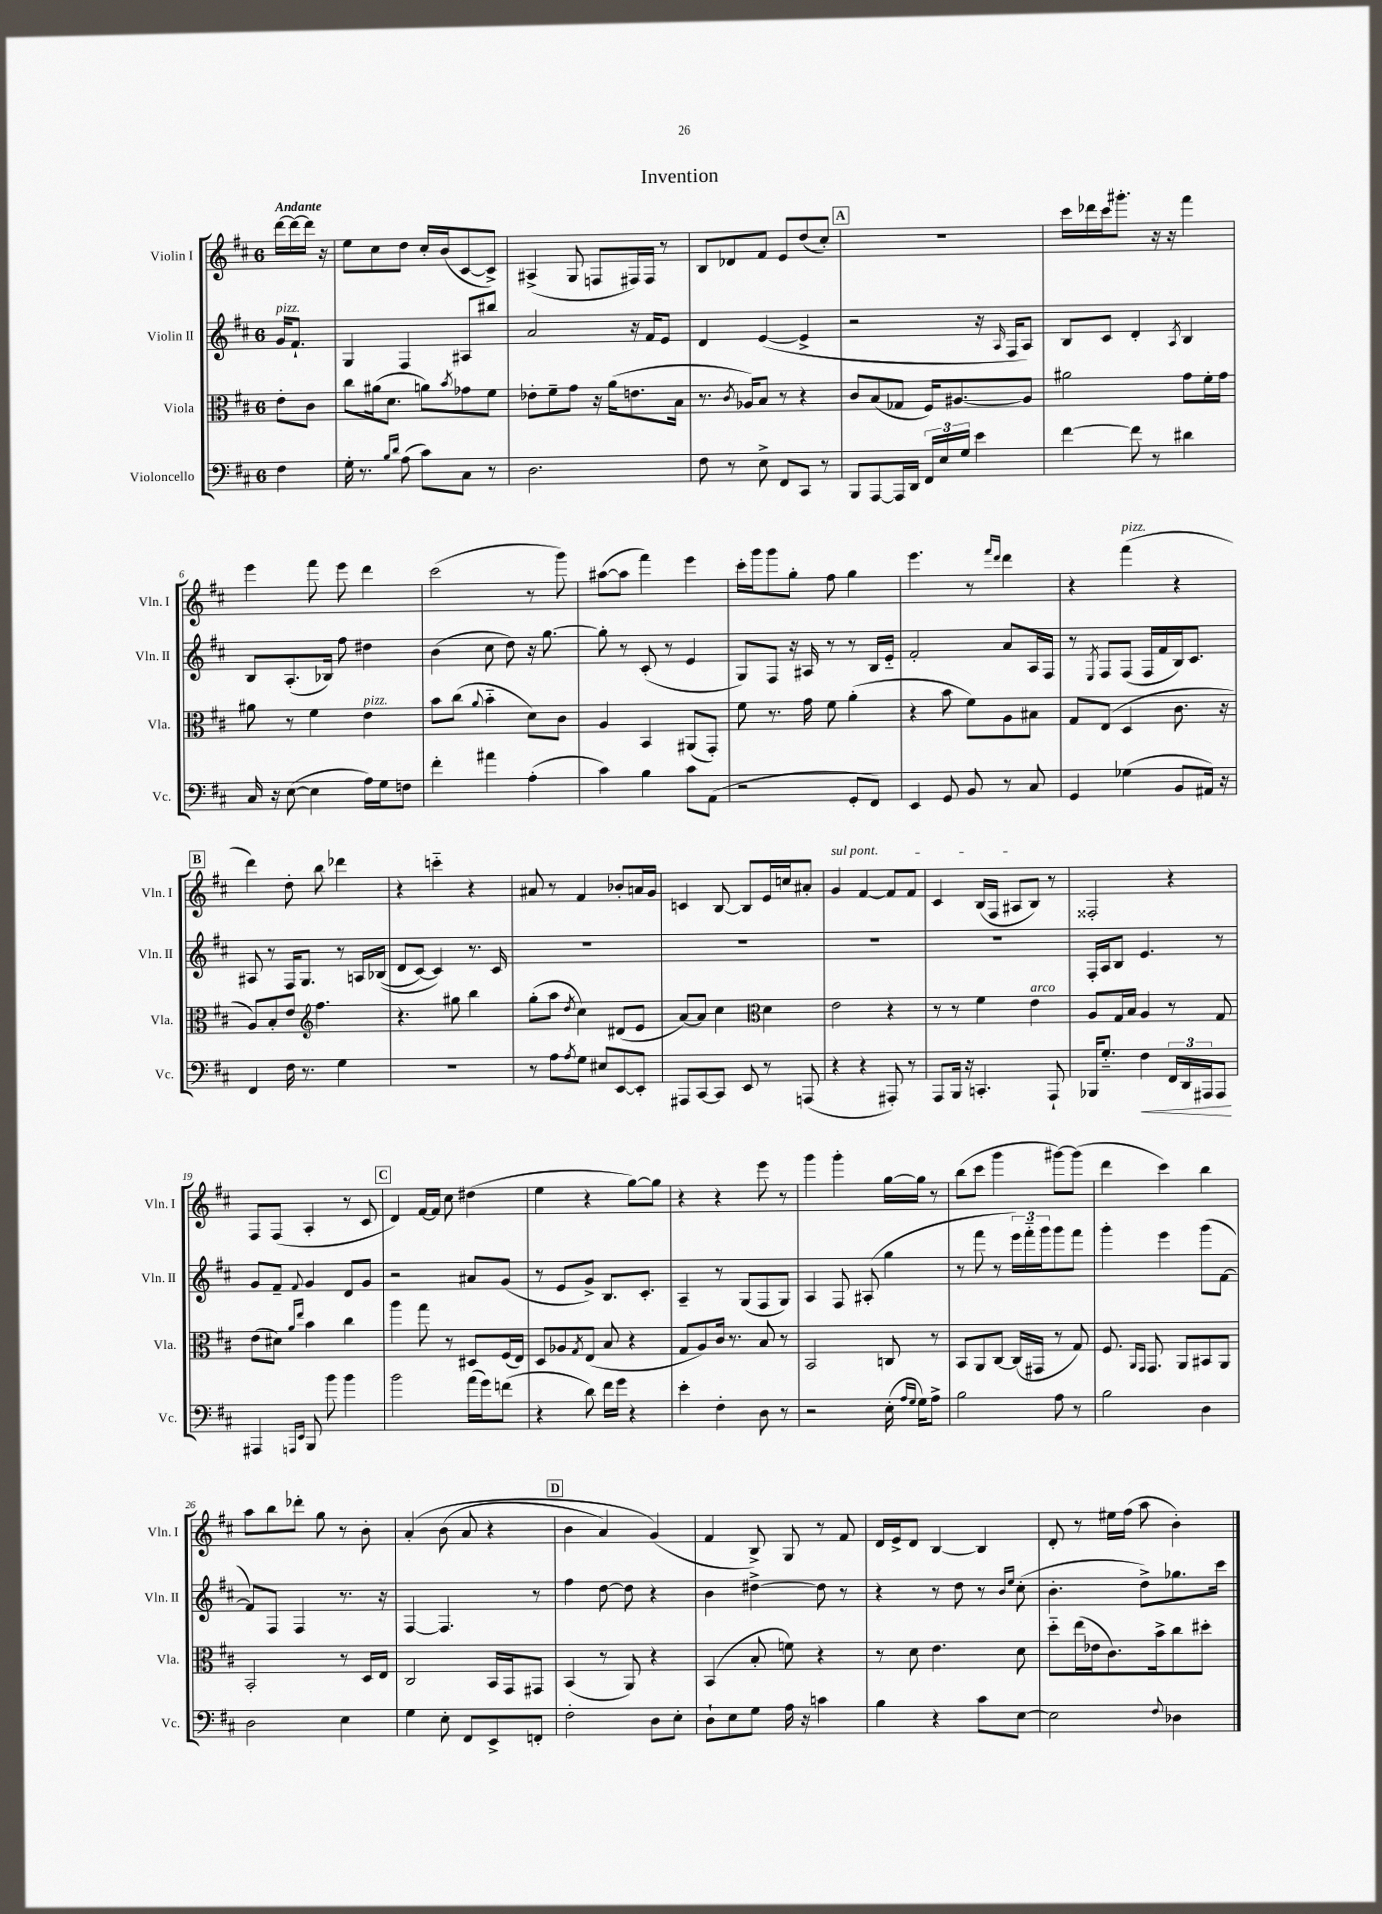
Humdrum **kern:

**kern	**kern	**kern	**kern
*staff4	*staff3	*staff2	*staff1
*clefF4	*clefC3	*clefG2	*clefG2
*k[f#c#]	*k[f#c#]	*k[f#c#]	*k[f#c#]
*M6/8	*M6/8	*M6/8	*M6/8
4F#	8e'	16g	[16ddd
.	.	8.f#`	16ddd_
.	8c#	.	16ddd]
.	.	.	16r
=	=	=	=
16G'	8cc#	4G	8ee
8.r	.	.	.
.	(16a#	.	8cc#
.	8.d	.	.
16qqB	.	.	.
16qqd	.	.	.
(8A	.	4F#	8dd
8c#)	8a)	.	16cc#'
.	.	.	(16b
.	8qb	.	.
8C#	8g-	8A#	[8c#
8r	8f#	8bb#	8c#^])
=	=	=	=
2.D	8e-'	2a	(4A#^
.	8f#~	.	.
.	8g	.	8G
.	16r	.	8F
.	(16a	.	.
.	8.e	16r	16F#)
.	.	16f#	16F#
.	.	8e	8r
.	16B	.	.
=	=	=	=
8F#	8.r	4d	8B
8r	.	.	8d-
.	8qc#	.	.
.	16A-)	.	.
8E^	8B	([4e	8f#
8FF#	8r	.	8e
8CC#	4r	4e^]	(8dd
8r	.	.	8cc#')
=	=	=	=
8BBB	8c#	2r	2.r
[8AAA	(8B	.	.
16AAA]	8G-	.	.
16DD	.	.	.
24FF#	16F#)	.	.
24E	.	.	.
.	[8.A#	.	.
24G	.	.	.
4e	.	16r	.
.	.	16qqA	.
.	.	16F#	.
.	8A#]	8A)	.
=	=	=	=
[4f#	2a#	8B	16ccc#
.	.	.	16ddd-
.	.	8c#	16ccc#
.	.	.	8.ggg#'
8f#]	.	4d'	.
8r	.	.	16r
.	.	.	16r
.	.	8qA	.
4d#	8g	4B	4fff#
.	16f#'	.	.
.	16g	.	.
=	=	=	=
16C#	8a#	8B	4eee
16r	.	.	.
([8E	8r	(8.A'	.
4E]	4f#	.	8fff#
.	.	16B-)	.
.	.	8ff#	8eee
16A)	4e	4dd#	4ddd
16G	.	.	.
8F	.	.	.
=	=	=	=
4f#'	8b	(4b	(2ccc#
.	(8cc#	.	.
.	8qqa	.	.
4a#	4b'~	8cc#	.
.	.	8dd)	.
(4A'	8d)	16r	8r
.	.	[8.gg	.
.	8c#	.	8ggg)
=	=	=	=
4c#)	4A	8gg']	([8aa#
.	.	8r	8aa#]
4B	4BB	(8c#'	4fff#)
.	.	8r	.
8c#	(8AA#	4e	4eee
(8AA	8GG')	.	.
=	=	=	=
2r	8f#	8G)	16ccc#'
.	.	.	16ggg
.	8.r	8F#	8ggg
.	.	16r	8gg'
.	16g	16A#	.
.	8f#	8r	8ff#
8GG'	(4a'	8r	4gg
8FF#)	.	16B	.
.	.	16e'~	.
=	=	=	=
4EE	4r	2f#'	4.eee
8GG	8b	.	.
8BB	8f#)	.	8r
.	.	.	16qqfff#
.	.	.	16qqddd
8r	8A	8a	4ddd
8C#	8B#	16A	.
.	.	16F#	.
=	=	=	=
4GG	8G	8r	4r
.	.	8qE	.
.	(8E	8F#	.
(4G-	4D	(8F#	(4fff#
.	.	16F#	.
.	.	16f#	.
8BB	8.c#	16B)	4r
.	.	8.c#	.
16AA#)	.	.	.
16r	16r	.	.
=	=	=	=
4FF#	8A)	8A#	4ddd)
.	8B'	8r	.
16F#	8e	16F#	8dd'
8.r	.	8.G	.
*	*clefG2	*	*
.	4.ff#	.	8bb
4G	.	8r	4ddd-
.	.	16A	.
.	.	&((16B-	.
=	=	=	=
2.r	4.r	8d	4r
.	.	[8c#)	.
.	.	4c#]&)	4ccc'~
.	8gg#	.	.
.	4bb	8.r	4r
.	.	16c#	.
=	=	=	=
8r	(8gg'	2.r	8a#
8A	8aa	.	8r
8qA	8qdd	.	.
8G	4cc#)	.	4f#
8E#	.	.	.
[8EE	(8d#	.	8b-'
8EE']	8e	.	16a
.	.	.	16g
=	=	=	=
8AAA#	[8a)	2.r	4c
[8CC#	8a]	.	.
8CC#]	4cc#	.	[8B
8EE	.	.	8B]
*	*clefC3	*	*
8r	4d	.	16e
.	.	.	16cc
(8AAA	.	.	8a#'
=	=	=	=
4r	2e	2.r	4g
4r	.	.	[4f#
8AAA#')	4r	.	8f#]
8r	.	.	8f#
=	=	=	=
8AAA	8r	2.r	4c#
16BBB	8r	.	.
16r	.	.	.
4.CC'	4f#	.	(16B
.	.	.	16F#
.	.	.	8A#
.	4e	.	8B)
8AAA`	.	.	8r
=	=	=	=
16BBB-	8A	16F#'	2F##'
8.G'~	.	16A	.
.	16G	8B	.
.	16B	.	.
4F#	4A	4.e	.
24FF#	8r	.	4r
24DD	.	.	.
24AAA#	.	.	.
8AAA#	8G	8r	.
=	=	=	=
4AAA#	(8e	8g	8F#
.	8d#)	8f#~	(8F#
16qqAAA	16qqa	.	.
16qqEE	16qqee	8qqf#	.
8BBB	4b	4g	4A'
8b	.	.	.
4b	4cc#	8d	8r
.	.	8g	8c#
=	=	=	=
2b	4aa	2r	4d)
.	8gg	.	[16f#
.	.	.	16f#]
.	8r	.	8cc#
(16a	8D#	8a#	(4dd#
16g)	.	.	.
(8f	(16F#	(8g	.
.	16E)	.	.
=	=	=	=
4r	8D	8r	4ee
.	8A-	8e	.
.	8qG	.	.
8d)	(8E	8g^)	4r
16f#	8B	8.B	.
16g	.	.	.
4r	4r	.	[8gg)
.	.	8.c#'	.
.	.	.	8gg]
=	=	=	=
4e'	8G	4A~	4r
.	8A)	.	.
4F#'	16c#	8r	4r
.	8.r	.	.
.	.	(8G	.
8D	8B	8F#	8eee
8r	8r	8G)	8r
=	=	=	=
2r	2BB	4A	4ggg
.	.	8F#	4ggg'
.	.	(8A#'	.
(16E'	8C	4gg	[16gg
16qqA	.	.	.
16qqG	.	.	.
16G)	.	.	16gg]
8A^	8r	.	8r
=	=	=	=
2B	8BB	8r	(8bb
.	8AA	8fff#	8ccc#
.	[8C#	8r	4ggg
.	(16C#]	24eee)	.
.	.	24fff#'~	.
.	16GG#	.	.
.	.	24ggg	.
8A	8r	8ggg	[8ggg#)
8r	8G)	8fff#	(8ggg#]
=	=	=	=
2B	8.F#	4ggg'	4ddd
.	16qqAA	.	.
.	16qqGG	.	.
.	8.GG	.	.
.	.	4eee	4ccc#)
.	8AA	.	.
4D	8BB#	(8ggg	4bb
.	8AA	[8f#	.
=	=	=	=
2D	2BB'	8f#])	8aa
.	.	8F#	8bb
.	.	4F#	8ddd-'
.	.	.	8gg
4E	8r	8.r	8r
.	16D	.	8b'
.	16E	16r	.
=	=	=	=
4G	2C#	[4F#	&(4a'
8E'	.	4.F#]	(8b
8FF#	.	.	8a
8EE^	16BB	.	4r
.	16GG	.	.
8FF'	8GG#	8r	.
=	=	=	=
2F#'	(4BB	4ff#	4b
.	8r	[8dd	4a)
.	8AA)	8dd]	.
8D	4r	4r	(4g&)
8E'	.	.	.
=	=	=	=
8D`	(4BB	4b	4f#
8E	.	.	.
8G	8B'	[4dd#^	8B^)
16A	8f)	.	8G
16r	.	.	.
4c	4r	8dd#]	8r
.	.	8r	8f#
=	=	=	=
4B	8r	4r	16d
.	.	.	16e^
.	8d	.	8d
4r	4.e	8r	[4B
.	.	8dd	.
8c#	.	8r	4B]
.	.	16qqb	.
.	.	16qqee	.
[8E	8d	(8cc#'	.
=	=	=	=
2E]	8dd'~	4.b'	8d'
.	(16ee	.	8r
.	16e-	.	.
.	8.c#)	.	16ee#
.	.	.	(16ff#
.	.	8dd^)	8aa
.	16b^	.	.
8qqF#	.	.	.
4D-	8cc#	8.gg-	4b')
.	8dd#'	.	.
.	.	16ccc#	.
==	==	==	==
*-	*-	*-	*-
